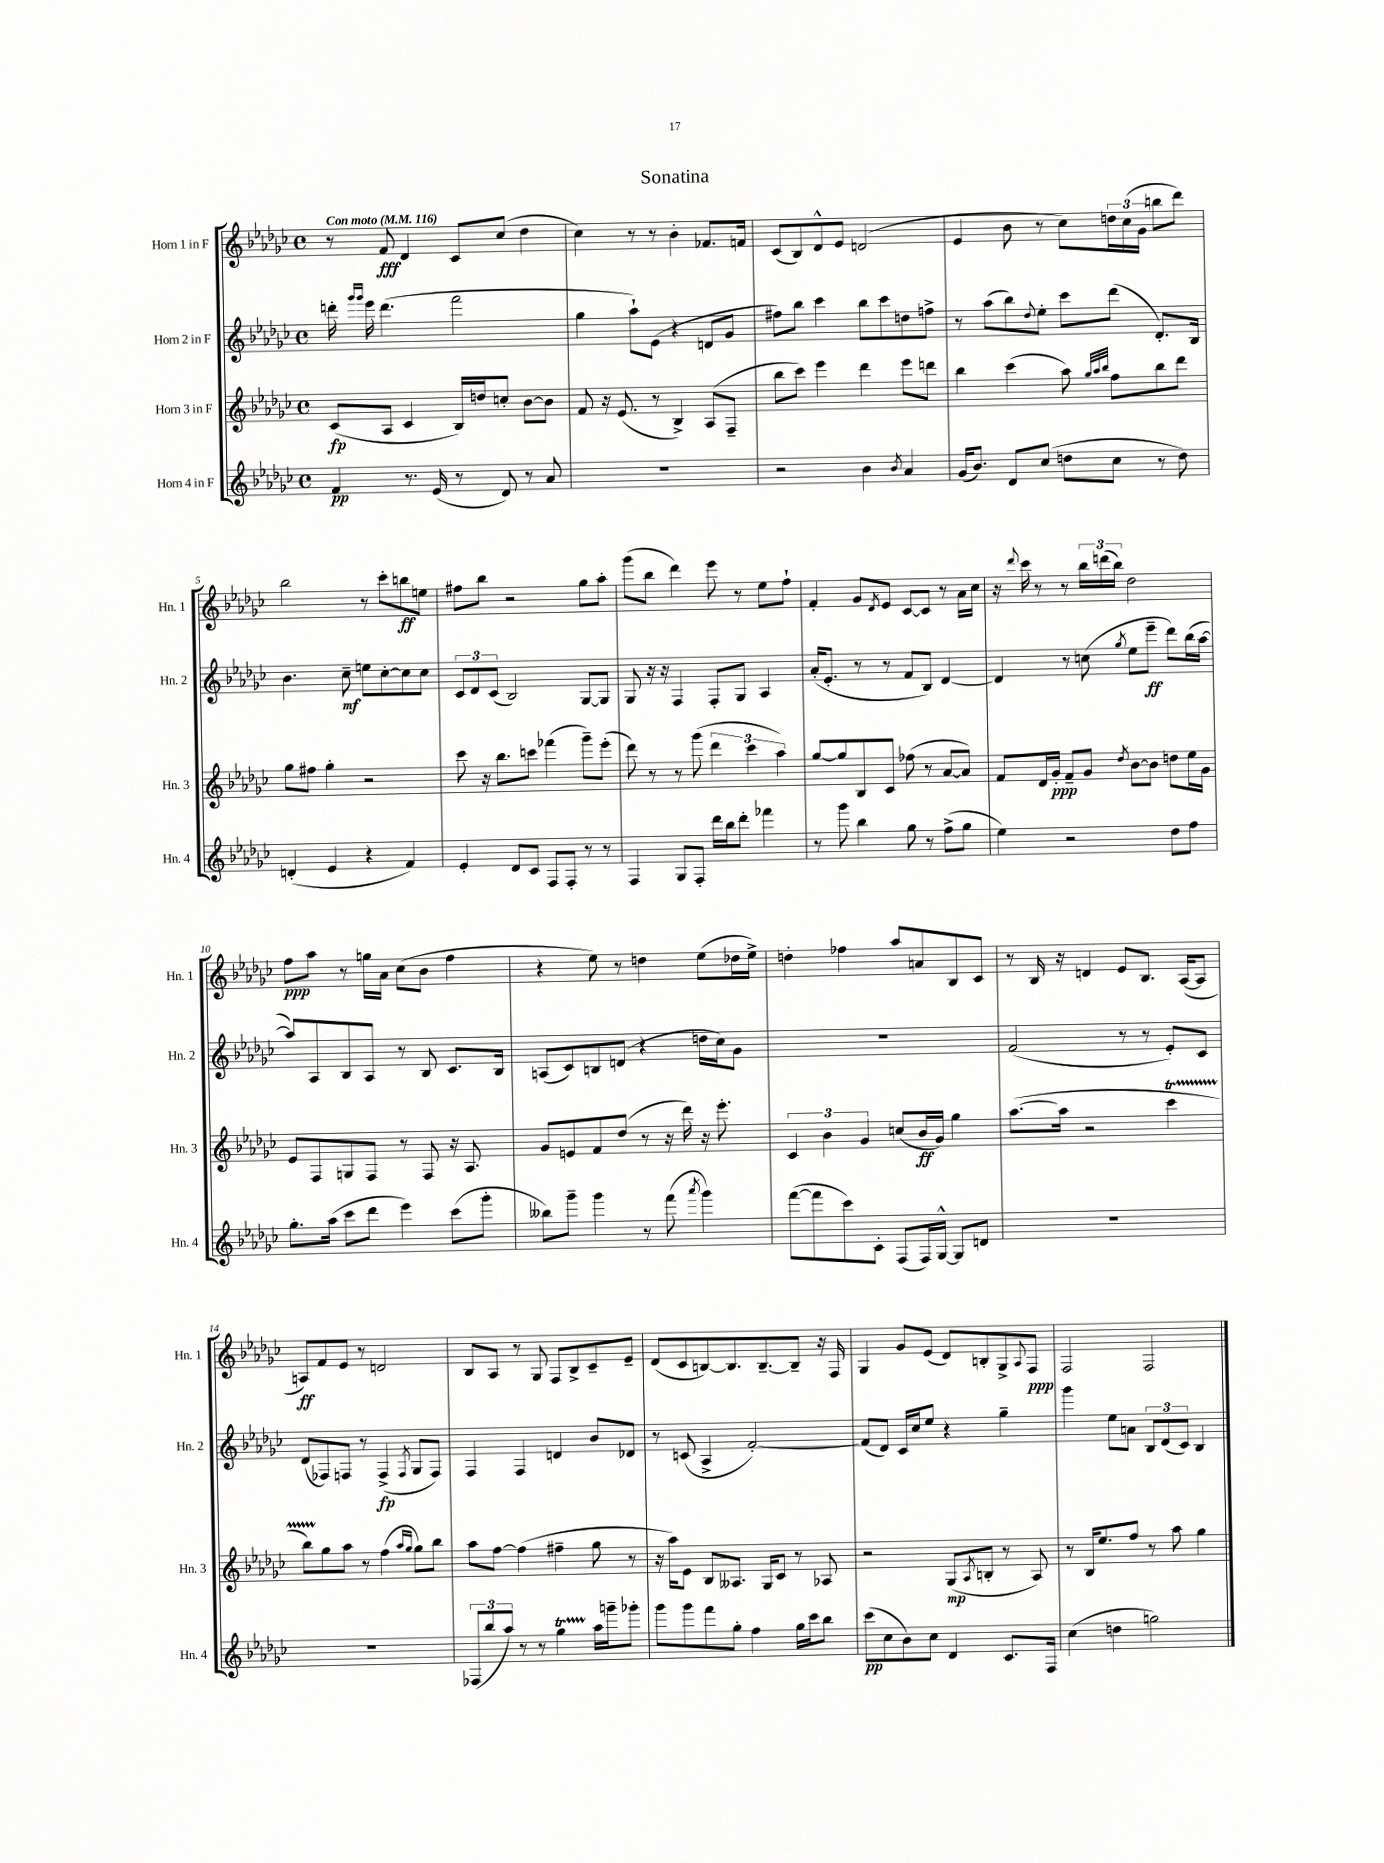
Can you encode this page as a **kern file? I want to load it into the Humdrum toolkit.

**kern	**dynam	**kern	**dynam	**kern	**dynam	**kern	**dynam
*part4	*part4	*part3	*part3	*part2	*part2	*part1	*part1
*staff4	*staff4	*staff3	*staff3	*staff2	*staff2	*staff1	*staff1
*I"Horn 4 in F	*	*I"Horn 3 in F	*	*I"Horn 2 in F	*	*I"Horn 1 in F	*
*I'Hn. 4	*	*I'Hn. 3	*	*I'Hn. 2	*	*I'Hn. 1	*
*clefG2	*	*clefG2	*	*clefG2	*	*clefG2	*
*k[b-e-a-d-g-c-]	*	*k[b-e-a-d-g-c-]	*	*k[b-e-a-d-g-c-]	*	*k[b-e-a-d-g-c-]	*
*M4/4	*	*M4/4	*	*M4/4	*	*M4/4	*
*met(c)	*	*met(c)	*	*met(c)	*	*met(c)	*
*MM116	*	*MM116	*	*MM116	*	*MM116	*
=1	=1	=1	=1	=1	=1	=1	=1
!	!	!	!	!	!	!LO:TX:a:B:t=Con moto	!
4f/	pp	(8c-/L	fp	16dddn'\	.	8r	.
.	.	.	.	16qqggg-/LL	.	.	.
.	.	.	.	16qqggg-/JJ	.	.	.
.	.	.	.	16eee-\	.	.	.
.	.	8A-/J	.	(4.ddd\	.	8f/	fff
8.r	.	4c-/	.	.	.	4d-/	.
(16e-/	.	.	.	.	.	.	.
8r	.	16B-/LL)	.	2fff\	.	8c-/L	.
.	.	16ddn/J	.	.	.	.	.
8d-/)	.	8ccn'/J	.	.	.	(8cc-/J	.
8r	.	[8b-\L	.	.	.	4dd-\	.
8a-/	.	8b-\J]	.	.	.	.	.
=2	=2	=2	=2	=2	=2	=2	=2
1r	.	8f/	.	4gg-\	.	4cc-\)	.
.	.	16r	.	.	.	.	.
.	.	(8.e-/	.	.	.	.	.
.	.	.	.	8aa-`\L)	.	8r	.
.	.	8r	.	(8e-\J	.	8r	.
.	.	4B-^/)	.	4r	.	4b-'\	.
.	.	(8A-/L	.	8dn/L	.	8.f-X/L	.
.	.	8F~/J	.	8g-/J	.	.	.
.	.	.	.	.	.	16fn/Jk	.
=3	=3	=3	=3	=3	=3	=3	=3
2r	.	8bb-\L	.	8ff#X\L)	.	(8c-/L	.
.	.	8ccc-\J)	.	8bb-\J	.	8B-/)	.
.	.	4eee-\	.	4ccc-\	.	8d-^^/	.
.	.	.	.	.	.	8e-/J	.
4b-\	.	4ddd-\	.	8bb-\L	.	(2dn/	.
.	.	.	.	8ccc-\	.	.	.
8qb-/	.	.	.	.	.	.	.
4a-/	.	8eee-\L	.	8ddn\	.	.	.
.	.	8dddn\J	.	8ffn^\J	.	.	.
=4	=4	=4	=4	=4	=4	=4	=4
(16g-/KL	.	4bb-\	.	8r	.	4e-/	.
8.b-/J)	.	.	.	.	.	.	.
.	.	.	.	(8aa-\L	.	.	.
8d-/L	.	(4ccc-\	.	8bb-\)	.	8b-\	.
.	.	.	.	8qqdd-/	.	.	.
(8cc-/J	.	.	.	8ee-'\J	.	8r	.
8ddn\L	.	8aa-\)	.	8ccc-\L	.	8cc-\L)	.
.	.	32qqgg-/LLL	.	.	.	.	.
.	.	32qqaa-/	.	.	.	.	.
.	.	32qqbb-/JJJ	.	.	.	.	.
8cc-\J	.	8ff\L	.	(8ddd-\J	.	24ddn\L	.
.	.	.	.	.	.	(24cc-\	.
.	.	.	.	.	.	24g-\JJ	.
8r	.	8bb-\	.	8.d-'/L)	.	8bbn\L	.
8dd\)	.	8ddd-\J	.	.	.	8ddd-\J)	.
.	.	.	.	16B-/Jk	.	.	.
!!LO:LB:g=z
=5	=5	=5	=5	=5	=5	=5	=5
(4dn'/	.	8gg-\L	.	4.b-\	.	2bb-\	.
.	.	8ff#X\J	.	.	.	.	.
4e-/	.	4gg-'\	.	.	.	.	.
.	.	.	.	8cc-~\	mf	.	.
4r	.	2r	.	8een\L	.	8r	.
.	.	.	.	[8cc-'\	.	8ccc-'\L	.
4f/)	.	.	.	8cc-\]	.	8bbn\	ff
.	.	.	.	8cc-\J	.	8een\J	.
=6	=6	=6	=6	=6	=6	=6	=6
4e-'/	.	8ccc-\	.	12c-/L	.	8ff#X\L	.
.	.	.	.	12d-/	.	.	.
.	.	16r	.	.	.	8bb-\J	.
.	.	.	.	(12c-/J	.	.	.
.	.	8.bb-\L	.	.	.	.	.
8d-/L	.	.	.	2B-/)	.	2r	.
8c-/J	.	8cccn\J	.	.	.	.	.
8F/L	.	(4fff-X\	.	.	.	.	.
8F'/J	.	.	.	.	.	.	.
8r	.	8ggg-~\L)	.	[8G-/L	.	8gg-\L	.
8r	.	(8eee-'\J	.	8G-/J]	.	8aa-'\J	.
=7	=7	=7	=7	=7	=7	=7	=7
4F/	.	8ddd-\)	.	8G-/	.	(8ggg-\L	.
.	.	8r	.	16r	.	8bb-\J	.
.	.	.	.	16r	.	.	.
8G-/L	.	8r	.	4F/	.	4ddd-\)	.
8F'/J	.	(8ggg-\	.	.	.	.	.
16ddd-\LL	.	6ddd-\	.	8F'/L	.	8eee-\	.
16bb-\J	.	.	.	.	.	.	.
8ddd-'\J	.	.	.	8G-/J	.	8r	.
.	.	6ccc-\	.	.	.	.	.
4fff-X\	.	.	.	4A-/	.	8ee-\L	.
.	.	6aa-\)	.	.	.	.	.
.	.	.	.	.	.	8ff`\J	.
=8	=8	=8	=8	=8	=8	=8	=8
8r	.	[8gg-/L	.	(16a-'/KL	.	4f'/	.
.	.	.	.	8.e-'/J	.	.	.
8ggg-\	.	8gg-/]	.	.	.	.	.
4bb-\	.	8B-/	.	8r	.	8g-/L	.
.	.	.	.	.	.	8qd-/	.
.	.	8c-/J	.	8r	.	8e-/J	.
8gg-\	.	(8ff-X\	.	8f/L	.	[8c-/L	.
8r	.	8r	.	8B-/J)	.	8c-/J]	.
(8ff^\L	.	[8a-/L	.	[4d-/	.	8r	.
8gg-\J	.	8a-/J])	.	.	.	16a-\LL	.
.	.	.	.	.	.	16cc-\JJ	.
=9	=9	=9	=9	=9	=9	=9	=9
4ee-\)	.	8f/L	.	4d-/]	.	16r	.
.	.	.	.	.	.	8qqddd-/	.
.	.	.	.	.	.	16ccc-\	.
.	.	16d-/L	.	.	.	8r	.
.	.	16g-'/JJ	ppp	.	.	.	.
2r	.	8f~/L	.	8r	.	8r	.
.	.	8g-/J	.	(8ccn\	.	24bb-\LL	.
.	.	.	.	.	.	(24dddn\	.
.	.	.	.	.	.	24bb-\JJ)	.
.	.	8qdd-/	.	8qgg-/	.	.	.
.	.	[8b-\L	.	8ee-\L	.	2dd-\	.
.	.	8b-\J]	.	8eee-~\J	ff	.	.
8dd-\L	.	8ddn\L	.	8ddd-\L)	.	.	.
8ff\J	.	16ee-\L	.	(16bb-\L	.	.	.
.	.	16g-\JJ	.	[16aa-\JJ	.	.	.
!!LO:LB:g=z
=10	=10	=10	=10	=10	=10	=10	=10
8.gg-'\L	.	8e-/L	.	8aa-/L])	.	8ff\L	ppp
.	.	8F/	.	8A-/	.	8aa-\J	.
(16aa-\Jk	.	.	.	.	.	.	.
8ccc-\L	.	8Gn/	.	8B-/	.	8r	.
8ddd-\J	.	8F/J	.	8A-/J	.	16ggn\LL	.
.	.	.	.	.	.	16a-\JJ	.
4eee-\)	.	8r	.	8r	.	(8cc-\L	.
.	.	8F/	.	8B-/	.	8b-\J	.
(8ccc-\L	.	16r	.	8.c-/L	.	4ff\	.
.	.	8.A-/	.	.	.	.	.
8ggg-'\J	.	.	.	.	.	.	.
.	.	.	.	16B-/Jk	.	.	.
=11	=11	=11	=11	=11	=11	=11	=11
8bb--X\L)	.	8g-/L	.	(8An/L	.	4r	.
8ggg-~\J	.	8en/	.	8c-/)	.	.	.
4ggg-\	.	8f/	.	8Bn/	.	8ee-\)	.
.	.	(8dd-/J	.	(8dn/J	.	8r	.
8r	.	8r	.	4r	.	4ddn\	.
(8fff\	.	16r	.	.	.	.	.
.	.	16ddd-\)	.	.	.	.	.
8qaaa-/	.	.	.	.	.	.	.
4ggg-\)	.	16r	.	16ddn\LL	.	(8ee-\L	.
.	.	8.eee-'\	.	16cc-\J)	.	.	.
.	.	.	.	8g-\J	.	16dd-X\L	.
.	.	.	.	.	.	16ee-^\JJ)	.
=12	=12	=12	=12	=12	=12	=12	=12
([8fff\L	.	6c-/	.	1r	.	4ddn'\	.
8fff\]	.	.	.	.	.	.	.
.	.	6b-\	.	.	.	.	.
8ccc-\)	.	.	.	.	.	4ff-X\	.
.	.	6g-/	.	.	.	.	.
8c-'\J	.	.	.	.	.	.	.
(8F/L	.	(8ccn/L	.	.	.	8aa-/L	.
16F/L)	.	16b-/L	ff	.	.	8an/	.
[16G-^^/JJ	.	16g-/JJ)	.	.	.	.	.
8G-/L]	.	4gg-\	.	.	.	8B-/	.
8dn/J	.	.	.	.	.	8c-/J	.
=13	=13	=13	=13	=13	=13	=13	=13
1r	.	([8.aa-\L	.	(2f/	.	8r	.
.	.	.	.	.	.	16B-/	.
.	.	16aa-\Jk]	.	.	.	16r	.
.	.	2r	.	.	.	4dn/	.
.	.	.	.	8r	.	8e-/L	.
.	.	.	.	8r	.	8.B-/J	.
.	.	4ccc-T\	.	8e-'/L)	.	.	.
.	.	.	.	.	.	([16A-/KL	.
.	.	.	.	8c-/J	.	8A-/J]	.
!!LO:LB:g=z
=14	=14	=14	=14	=14	=14	=14	=14
1r	.	8bb-TTT\L)	.	(8d-/L	.	8An/L)	ff
.	.	8gg-\	.	8F-X/)	.	8f/	.
.	.	8aa-\J	.	8Fn/J	.	8e-/J	.
.	.	8r	.	8r	.	8r	.
.	.	(4ff\	.	(4F^/	fp	2dn/	.
.	.	16qqaa-/LL	.	.	.	.	.
.	.	16qqgg-/JJ	.	8qF/	.	.	.
.	.	8gg-\L)	.	8G-/L	.	.	.
.	.	8bb-\J	.	8F/J)	.	.	.
=15	=15	=15	=15	=15	=15	=15	=15
(12F-X/L	.	8aa-\L	.	4F/	.	8B-/L	.
12bb-/	.	.	.	.	.	.	.
.	.	[8ff\J	.	.	.	8A-/J	.
12aa-/J)	.	.	.	.	.	.	.
8r	.	(4ff\]	.	4F/	.	8r	.
8r	.	.	.	.	.	8G-/	.
4gg-T\	.	4ff#X~\	.	4dn/	.	8F/L	.
.	.	.	.	.	.	8B-^/	.
16aa-\LL	.	8gg-\	.	8b-/L	.	8c-~/	.
16gggn~\J	.	.	.	.	.	.	.
8ggg-X'\J	.	8r	.	8d-X/J	.	8e-~/J	.
=16	=16	=16	=16	=16	=16	=16	=16
8ggg-\L	.	16r	.	8r	.	(8d-/L	.
.	.	16aa-\KL)	.	.	.	.	.
8ggg-\	.	8e-\J	.	(8cn/	.	8c-/	.
8fff\	.	8B-/L	.	4A-^/	.	[8Bn/)	.
8gg-'\J	.	8.A--X/J	.	.	.	8.B/]	.
4ff\	.	.	.	[2f'/)	.	.	.
.	.	16G-/KL	.	.	.	[8.B~/	.
.	.	8c-/J	.	.	.	.	.
16gg-\LL	.	8r	.	.	.	8B~/J]	.
16ccc-\J	.	.	.	.	.	.	.
8bb-\J	.	8A-X/	.	.	.	16r	.
.	.	.	.	.	.	16F/	.
=17	=17	=17	=17	=17	=17	=17	=17
(8ccc-\L	pp	2r	.	(8f/L]	.	4G-/	.
8cc-\	.	.	.	8d-/J)	.	.	.
8b-\)	.	.	.	16c-/LL	.	8g-/L	.
.	.	.	.	16cc-/J	.	.	.
8cc-\J	.	.	.	8ee-/J	.	(8e-/J	.
4d-/	.	(8G-/L	mp	4r	.	8d-/L)	.
.	.	8qA-/	.	.	.	.	.
.	.	8Bn'/J	.	.	.	8Bn'/	.
8.c-/L	.	8r	.	4gg-~\	.	8G-^/	.
.	.	.	.	.	.	8qqA-/	.
.	.	8A-/)	.	.	.	8F/J	ppp
16F/Jk	.	.	.	.	.	.	.
=18	=18	=18	=18	=18	=18	=18	=18
(4cc-\	.	8r	.	4ggg-\	.	2F/	.
.	.	16B-/KL	.	.	.	.	.
.	.	8.ee-/	.	.	.	.	.
4ddn\	.	.	.	8ee-\L	.	.	.
.	.	8ff/J	.	8an\J	.	.	.
2ggn\)	.	8r	.	12B-/L	.	2F/	.
.	.	.	.	(12d-/	.	.	.
.	.	8aa-\	.	.	.	.	.
.	.	.	.	12c-/J)	.	.	.
.	.	4gg-\	.	4B-/	.	.	.
==	==	==	==	==	==	==	==
*-	*-	*-	*-	*-	*-	*-	*-
